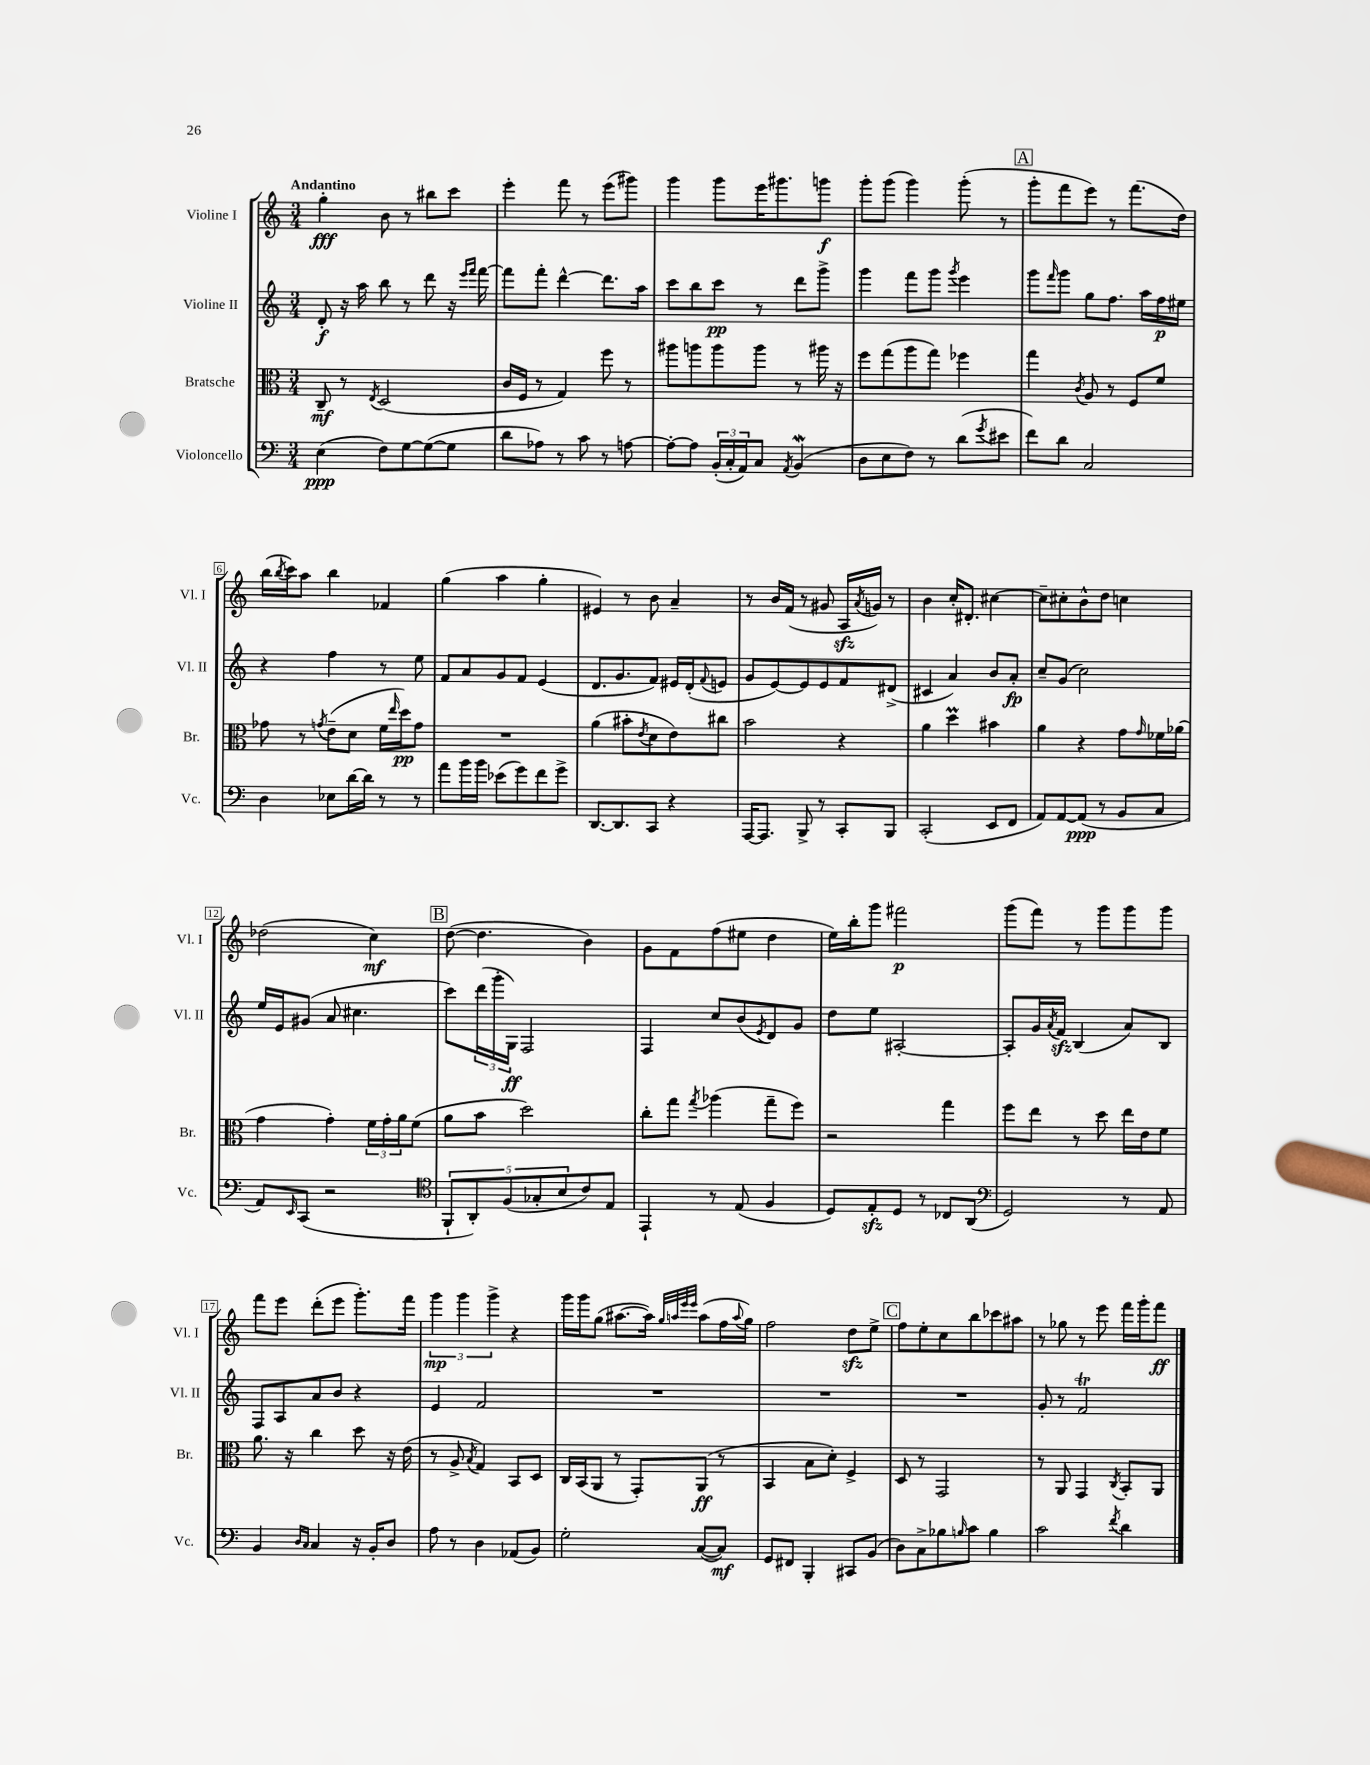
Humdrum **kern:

**kern	**kern	**kern	**kern
*staff4	*staff3	*staff2	*staff1
*clefF4	*clefC3	*clefG2	*clefG2
*k[]	*k[]	*k[]	*k[]
*M3/4	*M3/4	*M3/4	*M3/4
(4E	8C~	8d'	4gg'
.	8r	16r	.
.	.	16aa	.
.	8qE	.	.
8F)	(2D	8bb	8b
[8G	.	8r	8r
(8G_	.	8ddd	8bb#
8G]	.	16r	8ccc
.	.	16qqeee	.
.	.	16qqfff	.
.	.	[16fff	.
=	=	=	=
8d	16c	8fff]	4eee'
.	16F	.	.
8A-)	8r	8fff'	.
8r	4G)	[4ddd^^	8fff
8c	.	.	8r
8r	8ff	8.ddd]	(8eee
[8A	8r	.	8ggg#)
.	.	16aa	.
=	=	=	=
8A'_	8aa#	8ccc	4ggg
8A]	8aa	8bb	.
(24BB'	8aa	8ccc	8ggg
24C'	.	.	.
24AA)	.	.	.
8C	8aa	8r	16eee
.	.	.	8.ggg#
8qAA	.	.	.
(4BB	8r	8ddd	.
.	16aa#	8ggg^	8ggg
.	16r	.	.
=	=	=	=
8D	8ff	4ggg	8ggg'
8E	(8gg	.	(8ggg
8F)	8aa	8fff	4ggg)
8r	8gg)	8ggg	.
.	.	8qggg	.
(8d	4ff-	4eee	(8ggg'
8qg	.	.	.
8e#	.	.	8r
=	=	=	=
8f)	4gg	8ggg	8ggg'
.	.	16qqfff	.
8d	.	8ggg	8fff
.	8qc	.	.
2C	8A	8gg	8eee)
.	8r	8.ff	8r
.	8F	.	(8.fff
.	.	16aa	.
.	8f	16ff	.
.	.	16ee#	16dd)
=	=	=	=
4D	8g-	4r	(16bb
.	.	.	8qbb
.	.	.	16ccc)
.	8r	.	8aa
.	8qg	.	.
8E-	(8e~	4ff	4bb
[16d	8d	.	.
16d]	.	.	.
8r	16f	8r	4f-
.	16qqee	.	.
.	16dd)	.	.
8r	8g	8ee	.
=	=	=	=
8a	2.r	8f	(4gg
16b	.	8a	.
16b	.	.	.
(8e-	.	8g	4aa
8g)	.	8f	.
8f	.	(4e	4gg'
8g^	.	.	.
=	=	=	=
[8.DD	(4a	8.d	4e#)
8.DD]	.	8.g	.
.	8b#'	.	8r
.	8qe	.	.
8CC	8d	8f)	8b
4r	8e)	16e#	4a~
.	.	(16d'	.
.	.	8qqf	.
.	8cc#	8e	.
=	=	=	=
[16AAA	2b	8g	8r
8.AAA]	.	.	.
.	.	[8e)	16b
.	.	.	(16f
8BBB^	.	8e]	8r
8r	.	8e	8g#
8CC'	4r	8f	16A
.	.	.	8qa
.	.	.	16g)
8BBB	.	(8d#^	8r
=	=	=	=
(2CC'	4a	4c#	4b
.	4dd	4a)	16cc'
.	.	.	8.d#'
8EE	4b#	8b	[4cc#
8FF	.	8a'	.
=	=	=	=
8AA)	4a	8cc~	8cc#~]
[8AA	.	(8g	8cc#'
(8AA]	4r	2cc)	8b^^
8r	.	.	8dd
8BB	8g	.	4cc
.	16qqg	.	.
8C	16f-	.	.
.	(16a-	.	.
=	=	=	=
8AA)	4g	16ee	(2dd-
.	.	16e	.
16qqEE	.	.	.
(8CC	.	(8g#	.
2r	4g')	8a	.
.	.	4.cc#	.
.	24f	.	4cc)
.	24g'	.	.
.	24a	.	.
.	(8f	.	.
=	=	=	=
*clefC4	*	*	*
10FF`	8a	8ccc)	([8dd
10AA')	.	.	.
.	8b	(24ddd	4.dd]
.	.	24ggg'	.
(10F	.	.	.
.	.	24G)	.
.	2dd)	2F	.
10G-'	.	.	.
10B	.	.	.
8c)	.	.	4b)
8E	.	.	.
=	=	=	=
4EE`	8cc'	4F	8g
.	8gg	.	8f
.	8qgg	.	.
8r	(4aa-	8cc	(8ff
(8E	.	(8b	8ee#
.	.	8qe	.
4F	8gg~	8d)	4dd
.	8ff)	8g	.
=	=	=	=
8D)	2r	8dd	16ee)
.	.	.	16bb'
8E'	.	8ee	8ggg
8D	.	[2A#'	2fff#
8r	.	.	.
8C-	4gg	.	.
(8AA	.	.	.
=	=	=	=
*clefF4	*	*	*
2GG)	8ff	8A#']	(8ggg
.	8ee	16g	8fff)
.	.	8qa	.
.	.	16f	.
.	8r	(4B	8r
.	8dd	.	8ggg
8r	16ee	8a)	8ggg
.	16e	.	.
8AA	8f	8B	8ggg
=	=	=	=
4BB	8.a	8F	8fff
.	.	8A	8eee
.	16r	.	.
16qqD	.	.	.
16qqC	.	.	.
4C	4cc	8a	(8ddd'
.	.	8b	8eee
16r	8dd	4r	8.ggg')
16BB'	.	.	.
8D	16r	.	.
.	(16e	.	16fff
=	=	=	=
8A	8r	4e	6ggg
8r	8A^	.	.
.	.	.	6ggg
.	8qB	.	.
4D	4G)	2f	.
.	.	.	6ggg^
(8AA-	8BB	.	4r
8BB)	8D	.	.
=	=	=	=
2G'	16C	2.r	16ggg
.	(16BB	.	16ggg
.	8AA	.	(8gg
.	8r	.	[8.aa#
.	8GG')	.	.
.	.	.	16aa#])
.	.	.	32qqgg
.	.	.	32qqaa
.	.	.	32qqeee
.	.	.	32qqeee
([8C	(8AA	.	(8aa
8C])	8r	.	16ff
.	.	.	8qqaa
.	.	.	16gg)
=	=	=	=
8GG	4BB	2.r	2ff
8FF#	.	.	.
4BBB'	8B	.	.
.	8d')	.	.
8CC#	4F^	.	8dd
(8BB	.	.	8ee^
=	=	=	=
8D)	8D	2.r	8ff
8C^	8r	.	8ee'
8B-	2GG	.	8cc
16qqB	.	.	.
8c	.	.	8bb
4B	.	.	8ccc-
.	.	.	8aa#
=	=	=	=
2c	8r	8g'	8r
.	8AA	8r	8gg-
.	4GG	2f	8r
.	.	.	8eee
8qf	8qC	.	.
4d	8BB'	.	16fff
.	.	.	16ggg'
.	8AA	.	8fff
==	==	==	==
*-	*-	*-	*-
